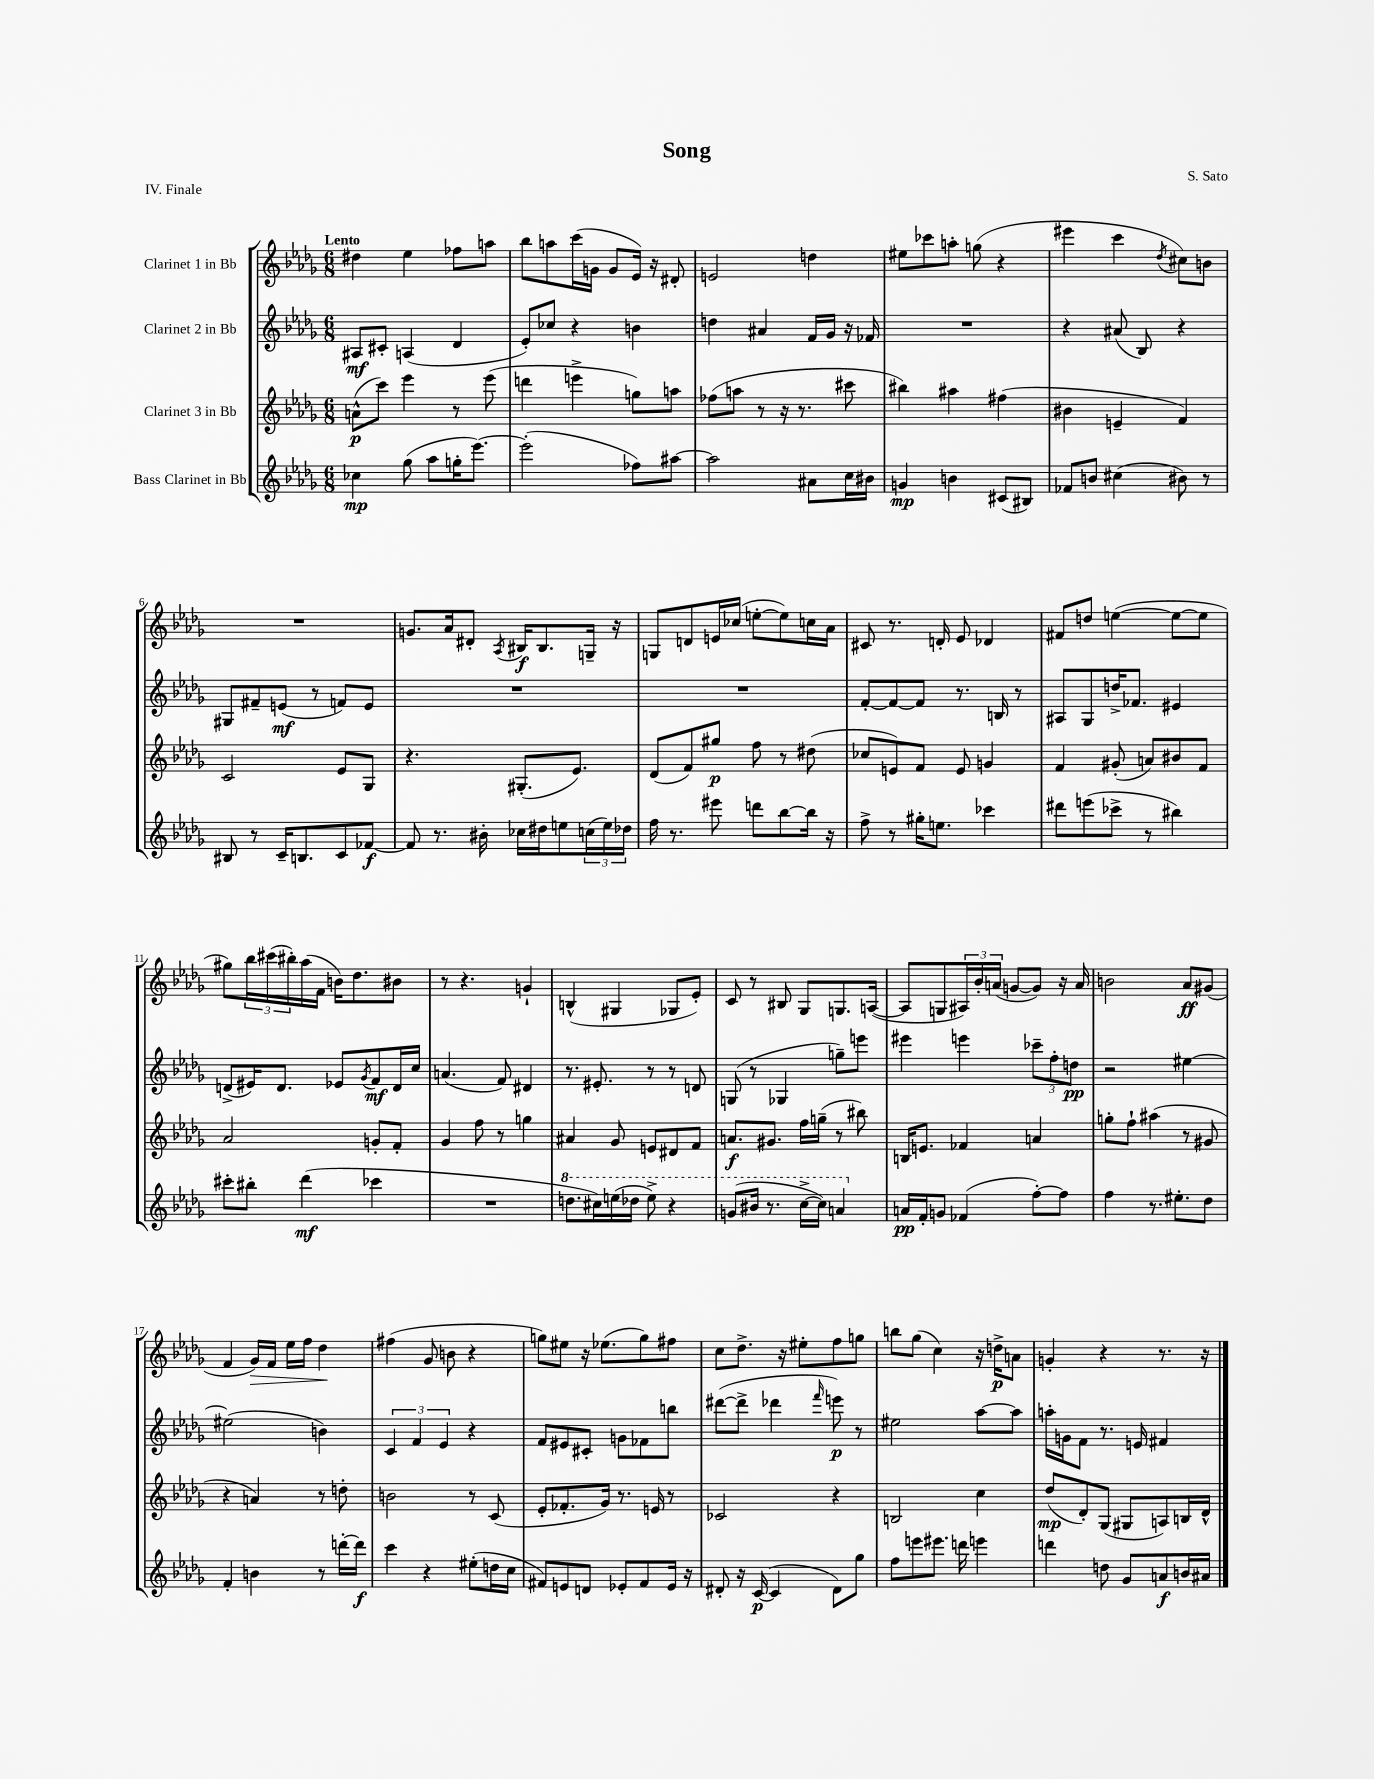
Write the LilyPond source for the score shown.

\header { title = "Song" composer = "S. Sato" piece = "IV. Finale" }
<<
\new StaffGroup <<
\new Staff = "s0" \with { instrumentName = "Clarinet 1 in Bb" } {
    \clef treble \key des \major \numericTimeSignature \time 6/8 \tempo "Lento"
    dis''4 ees''4 fes''8 a''8 |
    bes''8 a''8 c'''16( g'16 g'8 ees'16) r16 dis'8-. |
    e'2 d''4 |
    eis''8 ces'''8 a''8-. g''8( r4 |
    eis'''4 c'''4 \acciaccatura { des''8 } cis''8) b'8 |
    R2. |
    g'8. aes'16 dis'8-. \acciaccatura { aes8 } bis16\f bis8. g16-- r16 |
    g8 d'8 e'16 ces''16( e''8~-. e''8) c''16 aes'16 |
    cis'8 r8. d'16-. ees'8 des'4 |
    fis'8 d''8 e''4~( e''8~ e''8 |
    gis''8) \tuplet 3/2 { bes''16 cis'''16( bis''16-.) } aes''16( f'16 b'16) des''8. bis'8 |
    r8 r4. g'4-! |
    b4-^( gis4 ges8 ees'8-.) |
    c'8 r8 bis8 ges8 g8. a16~( |
    a8 g8 \tuplet 3/2 { ais16) bes'16-. a'16( } g'8~ g'8) r16 a'16 |
    b'2 aes'8\ff gis'8( |
    f'4 ges'16\>) f'16 ees''16 f''16 des''4\! |
    fis''4( ges'8 b'8 r4 |
    g''8) eis''8 r16 ees''8.( g''8) fis''8 |
    c''8 des''8.-> r16 eis''8-. f''8 g''8 |
    b''8 ges''8( c''4) r16 d''16->\p a'8 |
    g'4-. r4 r8. r16 \bar "|." |
}
\new Staff = "s1" \with { instrumentName = "Clarinet 2 in Bb" } {
    \clef treble \key des \major \numericTimeSignature \time 6/8
    ais8\mf cis'8-. a4( des'4 |
    ees'8-.) ces''8 r4 b'4 |
    d''4 ais'4 f'16 ges'16 r16 fes'16 |
    R2. |
    r4 ais'8( bes8) r4 |
    gis8 fis'8-- e'8\mf( r8 f'8) e'8 |
    R2. |
    R2. |
    f'8~-. f'8~ f'8 r8. b16 r8 |
    ais8 ges8 d''16-> fes'8. eis'4 |
    d'8->( eis'16) d'8. ees'8 \acciaccatura { ges'8 } f'8\mf d'16 c''16 |
    a'4.( f'8) dis'4 |
    r8. eis'8.-. r8 r8 d'8 |
    g8( r8 ges4 g''8--) e'''8 |
    eis'''4 e'''4 \tuplet 3/2 { ces'''8-- f''8-. d''8\pp } |
    r2 eis''4~ |
    eis''2( b'4) |
    \tuplet 3/2 { c'4 f'4 ees'4 } r4 |
    f'8 eis'8 cis'8-. g'8 fes'8 b''8 |
    dis'''8~( dis'''8-> des'''4 \grace { f'''16 } e'''8\p) r8 |
    eis''2 aes''8~ aes''8 |
    a''16-. g'16 f'8 r8. e'16 fis'4 \bar "|." |
}
\new Staff = "s2" \with { instrumentName = "Clarinet 3 in Bb" } {
    \clef treble \key des \major \numericTimeSignature \time 6/8
    a'8-^\p( c'''8) ees'''4 r8 ees'''8( |
    d'''4 e'''4-> g''8) a''8 |
    fes''8( a''8 r8 r16 r8. cis'''8 |
    bis''4) ais''4 fis''4( |
    bis'4 e'4-- f'4) |
    c'2 ees'8 ges8 |
    r4. gis8.-.( ees'8.) |
    des'8( f'8) gis''8\p f''8 r8 dis''8( |
    ces''8 e'8) f'8 e'8 g'4 |
    f'4 gis'8-.( a'8) bis'8 f'8 |
    aes'2 g'8-. f'8-. |
    ges'4 f''8 r8 g''4 |
    ais'4 ges'8 e'8 dis'8 f'8 |
    a'8.\f gis'8. f''16 g''16--( r8 bis''8) |
    b16 e'8. fes'4 a'4 |
    g''8-. f''8-! ais''4( r8 gis'8 |
    r4 a'4) r8 d''8-. |
    b'2 r8 c'8( |
    ees'8-. fes'8.-. ges'16) r8. e'16 r8 |
    ces'2 r4 |
    b2 c''4 |
    des''8\mp( des'8-.) ges8( gis8 a8) b16 des'16-^ \bar "|." |
}
\new Staff = "s3" \with { instrumentName = "Bass Clarinet in Bb" } {
    \clef treble \key des \major \numericTimeSignature \time 6/8
    ces''4\mp ges''8( aes''8 g''16-. ees'''8.~) |
    ees'''2-.( fes''8) ais''8~ |
    ais''2 ais'8 c''16 bis'16 |
    g'4\mp b'4 cis'8( bis8) |
    fes'8 b'8 cis''4( bis'8) r8 |
    bis8 r8 c'16-- b8. c'8 fes'8~\f |
    fes'8 r8. bis'16-. ces''16 dis''16 e''8 \tuplet 3/2 { c''16( e''16) des''16 } |
    f''16 r8. eis'''8 d'''8 bes''8~ bes''16 r16 |
    f''8-> r8 gis''16-. e''8. ces'''4 |
    dis'''8 e'''8( ces'''8-> r8 bis''4) |
    cis'''8-. bis''8-. des'''4\mf( ces'''4 |
    R2. |
    \ottava #1 d'''8. cis'''16) e'''16( des'''16 e'''8->) r4 |
    g''8( bis''16 r8. c'''16~-> c'''16) a''4 \ottava #0 |
    a'16\pp f'16-. g'8 fes'4( f''8~-.) f''8 |
    f''4 r8. eis''8.-. des''8 |
    f'4-. b'4 r8 d'''16~-. d'''16\f |
    c'''4 r4 eis''8-.( d''16 c''16 |
    fis'8) e'8 d'8 ees'8-. fis'8 ees'16 r16 |
    dis'8-. r16 c'16~\p( c'4 dis'8) ges''8 |
    f''8 e'''8 eis'''8. d'''16 e'''4 |
    d'''4 d''8 ges'8 a'8\f b'16 ais'16 \bar "|." |
}
>>
>>
